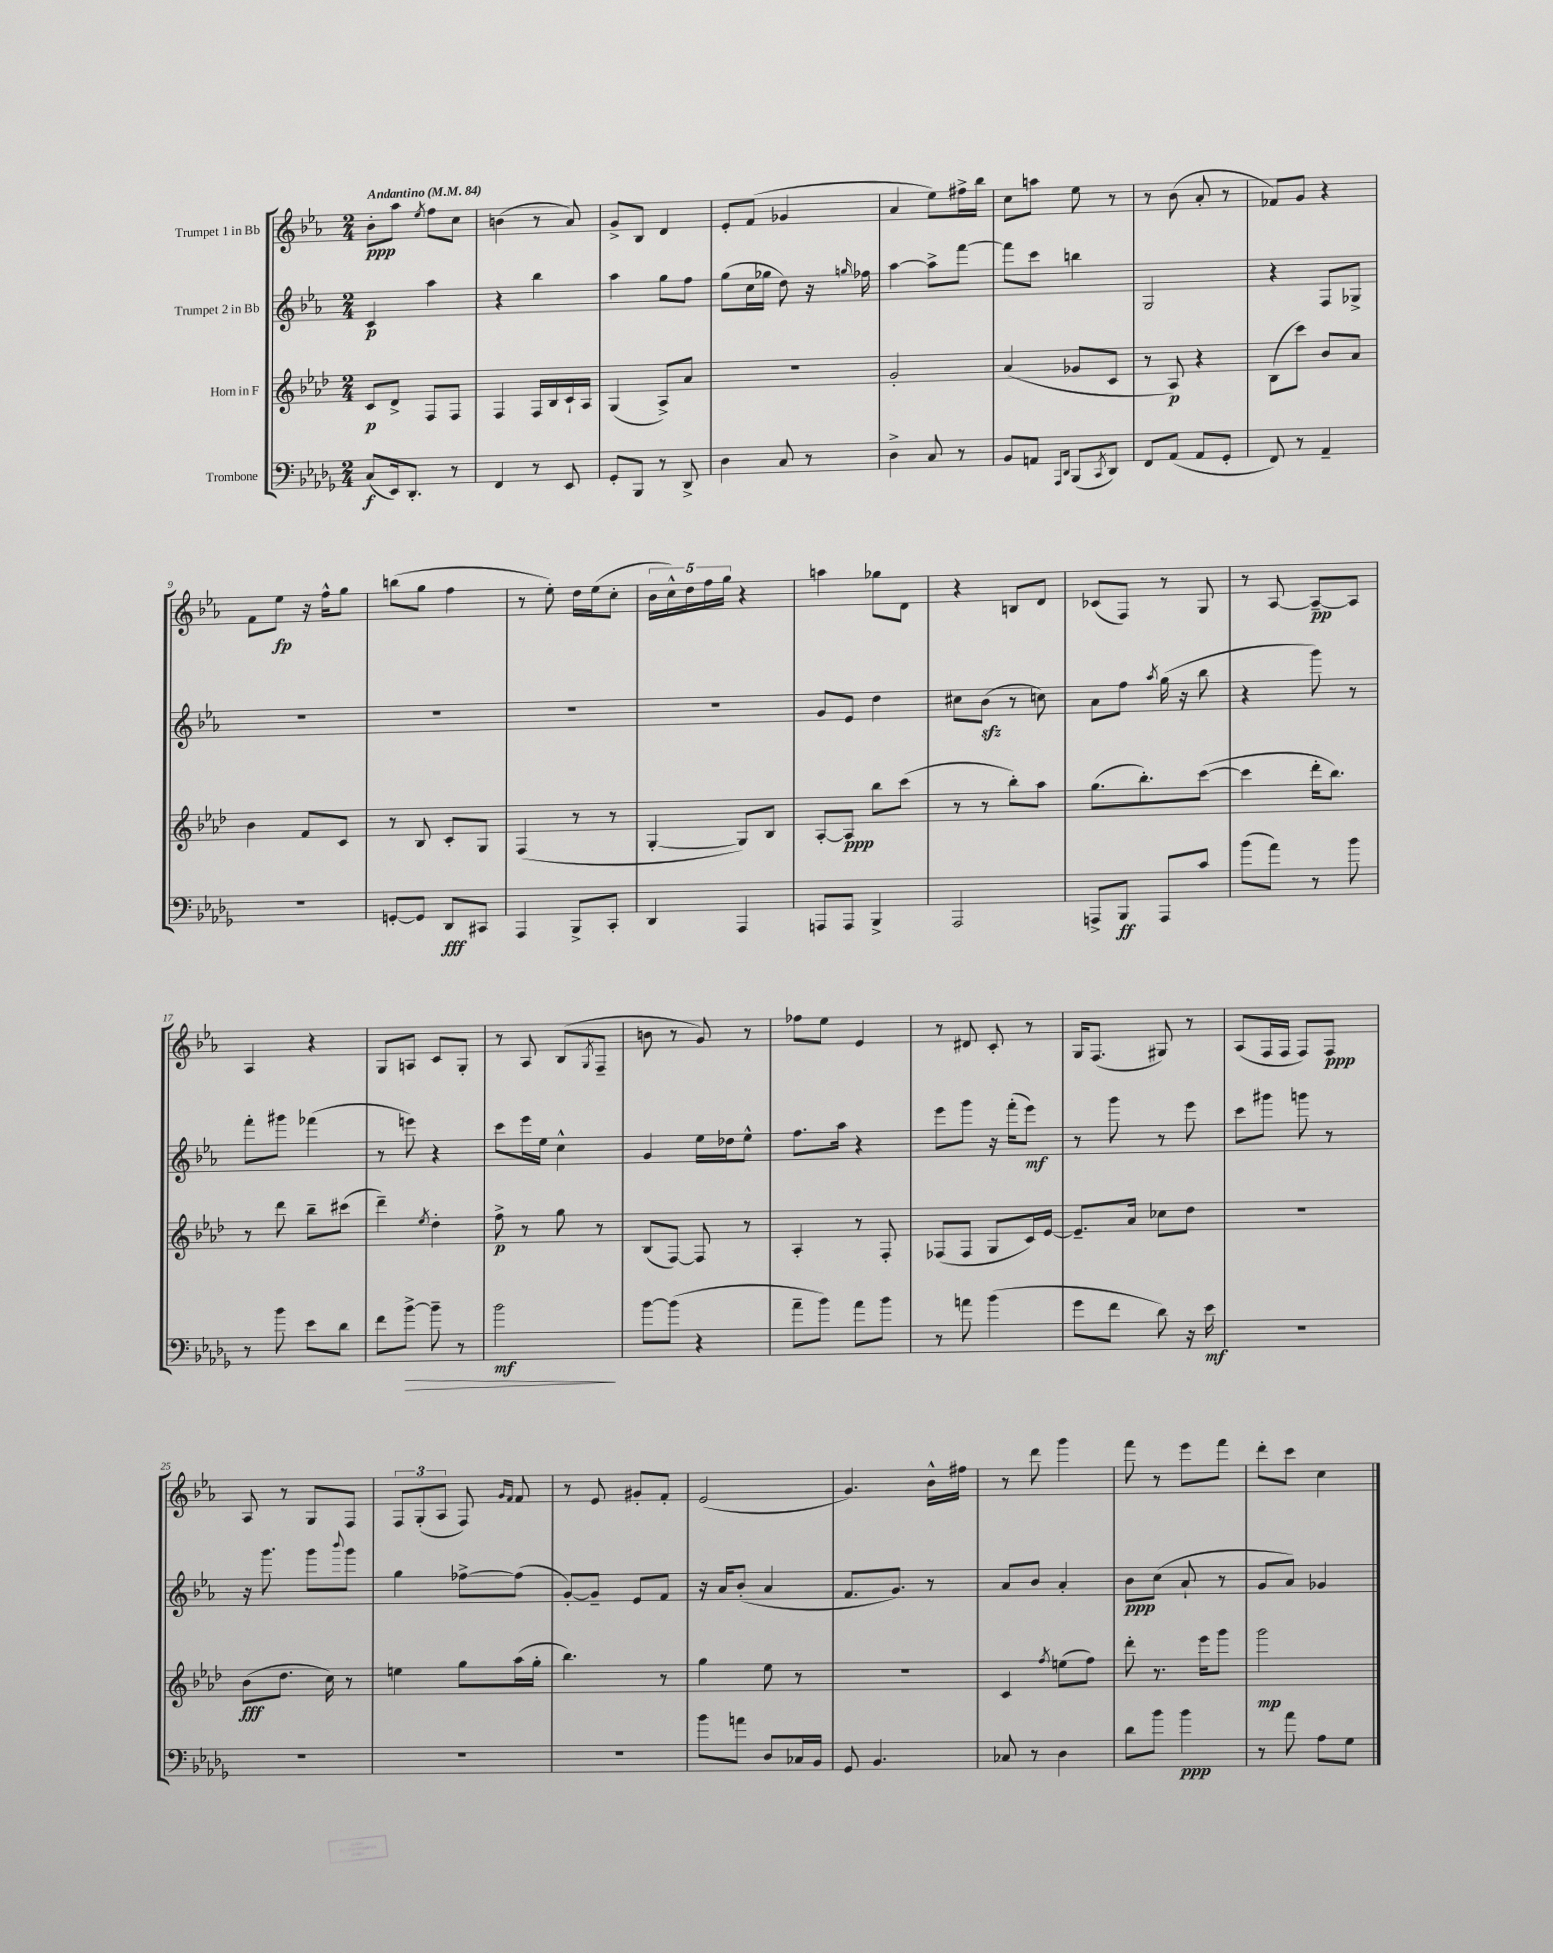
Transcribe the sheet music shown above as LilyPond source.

<<
\new StaffGroup <<
\new Staff = "s0" \with { instrumentName = "Trumpet 1 in Bb" } {
    \clef treble \key ees \major \numericTimeSignature \time 2/4 \tempo "Andantino" 4 = 84
    bes'8-.\ppp aes''8 \acciaccatura { ees''8 } f''8 c''8 |
    b'4( r8 aes'8) |
    g'8-> bes8 d'4 |
    ees'8-. f'8( ges'4 |
    aes'4 ees''8) fis''16-> bes''16 |
    c''8 a''8 ees''8 r8 |
    r8 bes'8( aes'8-. r8 |
    fes'8) g'8 r4 |
    f'8 ees''8\fp r16 f''16-^ g''8 |
    b''8( g''8 f''4 |
    r8 ees''8-.) d''16 ees''16( c''8-. |
    \tuplet 5/4 { bes'16 c''16-^) d''16 f''16 g''16 } r4 |
    a''4 ges''8 d'8 |
    r4 b8 d'8 |
    ces'8( f8) r8 g8 |
    r8 aes8~ aes8~--\pp aes8 |
    aes4 r4 |
    g8 a8 c'8 g8-. |
    r8 aes8 bes8( \acciaccatura { g8 } f8-- |
    b'8 r8 g'8) r8 |
    fes''8 ees''8 ees'4 |
    r8 dis'8 c'8-. r8 |
    g16 f8.( gis8) r8 |
    aes8( f16 f16 f8) f8\ppp |
    aes8 r8 g8 f8 |
    \tuplet 3/2 { f8 g8-.( aes8 } f8) \grace { g'16 f'16 } f'8 |
    r8 ees'8 gis'8-. f'8-. |
    ees'2( |
    g'4.) bes'16-^ fis''16 |
    r8 d'''8 g'''4 |
    f'''8 r8 ees'''8 f'''8 |
    d'''8-. c'''8 c''4 \bar "|." |
}
\new Staff = "s1" \with { instrumentName = "Trumpet 2 in Bb" } {
    \clef treble \key ees \major \numericTimeSignature \time 2/4
    c'4\p aes''4 |
    r4 bes''4 |
    aes''4 g''8 f''8 |
    g''8( c''16 ges''16 d''8) r16 \grace { g''16 } fes''16 |
    aes''4~ aes''8-> f'''8~ |
    f'''8 c'''8 b''4 |
    g2 |
    r4 f8 ges8-> |
    R2 |
    R2 |
    R2 |
    R2 |
    g'8 ees'8 d''4 |
    cis''8 bes'8\sfz( r8 c''8) |
    aes'8 f''8 \acciaccatura { aes''8 } g''16( r16 bes''8 |
    r4 g'''8) r8 |
    f'''8-. gis'''8 fes'''4( |
    r8 e'''8) r4 |
    c'''8 ees'''16 ees''16 c''4-^ |
    g'4 ees''16 des''16 ees''8-^ |
    f''8. aes''16 r4 |
    ees'''8 g'''8 r16 f'''16-.( ees'''8\mf) |
    r8 g'''8 r8 ees'''8 |
    c'''8 gis'''8 g'''8 r8 |
    r16 g'''8. g'''8 \appoggiatura { bes'''8 } g'''8 |
    g''4 fes''8~-> fes''8( |
    g'8~-.) g'8-- ees'8 f'8 |
    r16 aes'16 bes'8-.( aes'4 |
    f'8. g'8.) r8 |
    aes'8 bes'8 aes'4-. |
    bes'8\ppp c''8( aes'8-! r8 |
    g'8 aes'8) ges'4 \bar "|." |
}
\new Staff = "s2" \with { instrumentName = "Horn in F" } {
    \clef treble \key aes \major \numericTimeSignature \time 2/4
    c'8\p des'8-> f8 f8 |
    f4 f16 bes16 c'16-! aes16 |
    g4( aes8->) aes'8 |
    r2 |
    g'2-. |
    aes'4( ges'8 c'8 |
    r8 aes8\p) r4 |
    bes8( c'''8) bes'8 aes'8 |
    bes'4 f'8 c'8 |
    r8 bes8 c'8-. g8 |
    f4( r8 r8 |
    g4~-. g8) bes8 |
    aes8~-. aes8\ppp bes''8 c'''8( |
    r8 r8 bes''8-.) aes''8 |
    g''8.( bes''8.-.) c'''8~( |
    c'''4 des'''16-. bes''8.) |
    r8 des'''8 bes''8-- cis'''8( |
    des'''4--) \acciaccatura { ees''8 } des''4-. |
    f''8->\p r8 g''8 r8 |
    bes8( f8~) f8 r8 |
    aes4-. r8 f8-. |
    fes8( fes8 g8 c'16) ees'16~ |
    ees'8.-- aes'16 ces''8 des''8 |
    R2 |
    bes'8\fff( des''8. c''16) r8 |
    e''4 g''8 aes''16( g''16-. |
    bes''4.) r8 |
    g''4 ees''8 r8 |
    r2 |
    c'4 \acciaccatura { f''8 } e''8( f''8) |
    des'''8-. r8. ees'''16 g'''8 |
    g'''2\mp \bar "|." |
}
\new Staff = "s3" \with { instrumentName = "Trombone" } {
    \clef bass \key des \major \numericTimeSignature \time 2/4
    c8\f( ees,16) des,8.-. r8 |
    f,4 r8 ees,8 |
    ges,8-. bes,,8 r8 des,8-> |
    des4 c8 r8 |
    des4-> c8 r8 |
    bes,8 a,8 \grace { aes,,16 des,16 } bes,,8( \acciaccatura { c,8 } des,8) |
    f,8 aes,8( aes,8 ges,8-. |
    f,8) r8 aes,4-- |
    r2 |
    g,8~-. g,8 des,8\fff cis,8 |
    aes,,4 bes,,8-> c,8-. |
    des,4 aes,,4 |
    a,,8 a,,8 bes,,4-> |
    aes,,2 |
    a,,8-> bes,,8\ff a,,8 c'8 |
    bes'8( aes'8) r8 bes'8 |
    r8 bes'8 ees'8 des'8 |
    f'8 bes'8~->\> bes'8-- r8 |
    bes'2\mf\! |
    bes'8~ bes'8( r4 |
    aes'8-- bes'8) aes'8 bes'8 |
    r8 a'8 bes'4( |
    ges'8 f'8 des'8) r16 ees'16\mf |
    R2 |
    R2 |
    R2 |
    R2 |
    bes'8 a'8 des8 ces16 bes,16 |
    ges,8 bes,4. |
    ces8 r8 des4 |
    des'8 bes'8 bes'4\ppp |
    r8 aes'8 aes8 ges8 \bar "|." |
}
>>
>>
